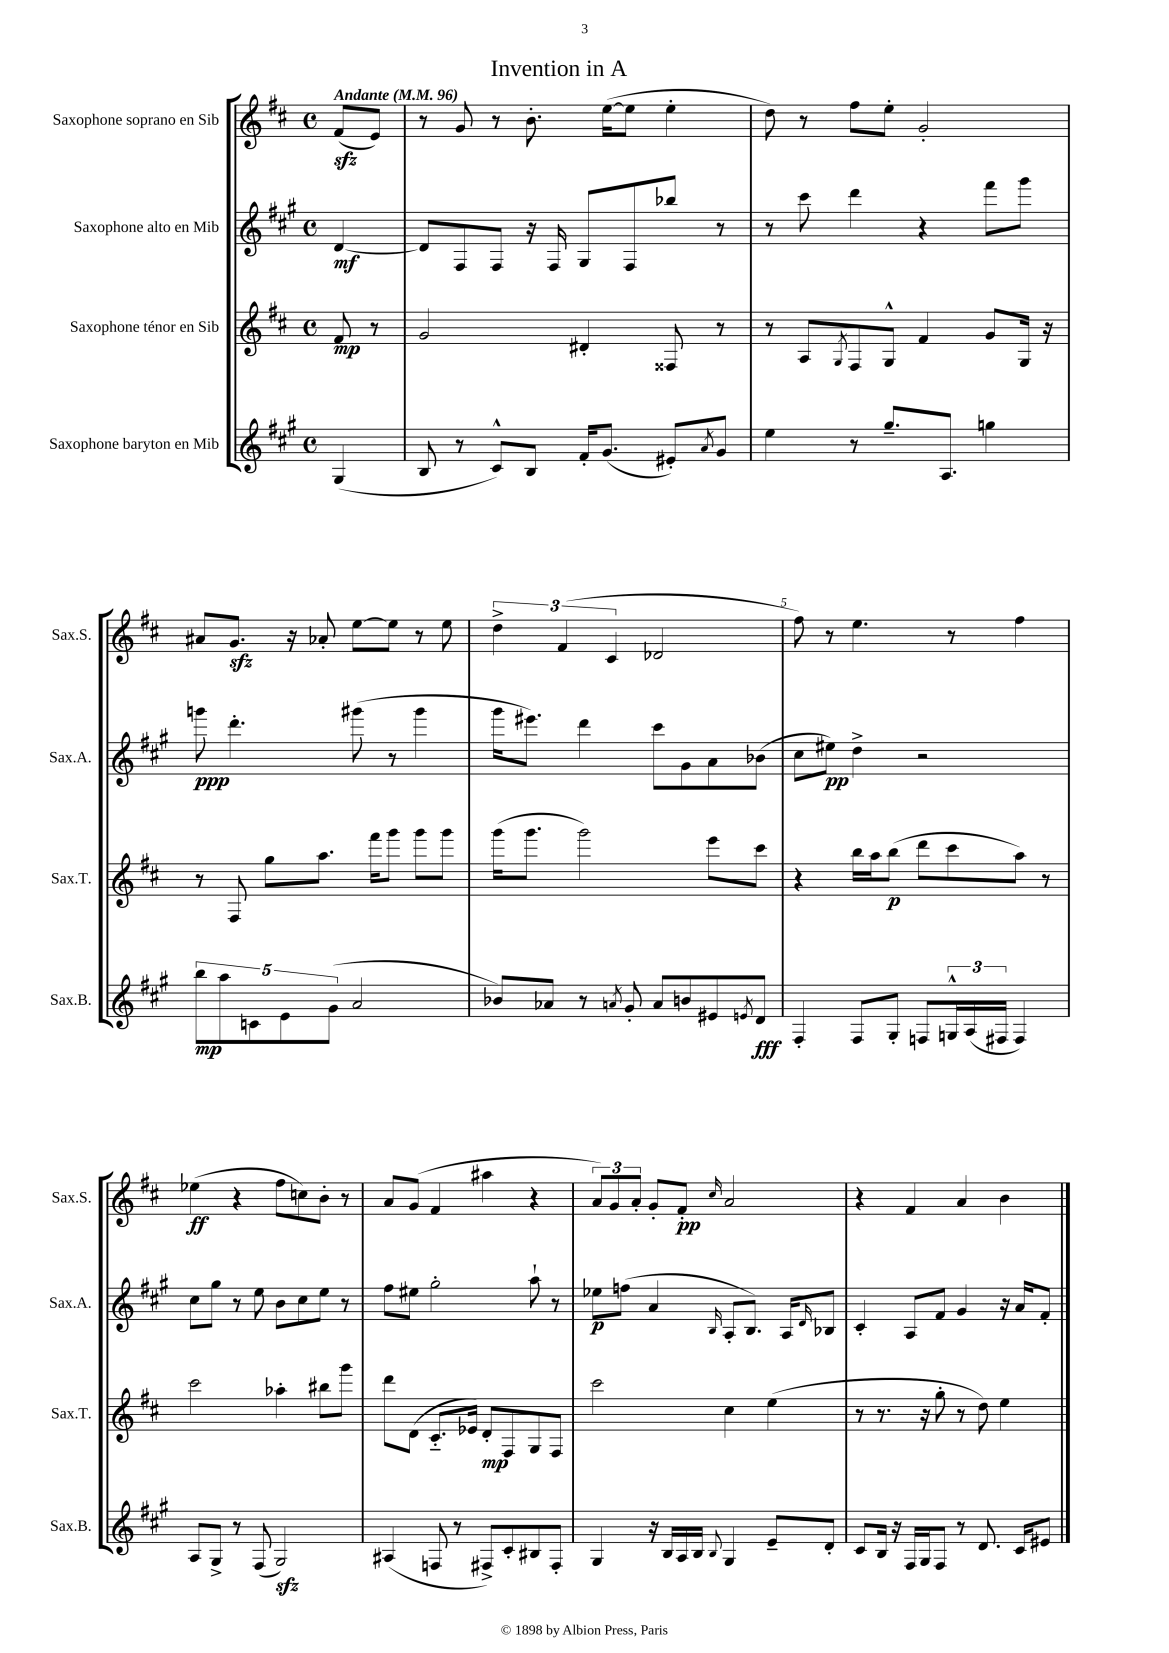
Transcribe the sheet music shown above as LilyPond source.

\header { title = "Invention in A" }
<<
\new StaffGroup <<
\new Staff = "s0" \with { instrumentName = "Saxophone soprano en Sib" shortInstrumentName = "Sax.S." } {
    \clef treble \key d \major \defaultTimeSignature \time 4/4 \partial 4 \tempo "Andante" 4 = 96
    fis'8\sfz( e'8) |
    r8 g'8 r8 b'8.-. e''16~( e''8 e''4-. |
    d''8) r8 fis''8 e''8-. g'2-. |
    ais'8 g'8.\sfz r16 aes'8-. e''8~ e''8 r8 e''8 |
    \tuplet 3/2 { d''4-> fis'4( cis'4 } des'2 |
    fis''8) r8 e''4. r8 fis''4 |
    ees''4\ff( r4 fis''8 c''8) b'8-. r8 |
    a'8 g'8( fis'4 ais''4 r4 |
    \tuplet 3/2 { a'8) g'8 a'8-. } g'8-. fis'8-.\pp \grace { cis''16 } a'2 |
    r4 fis'4 a'4 b'4 \bar "|." |
}
\new Staff = "s1" \with { instrumentName = "Saxophone alto en Mib" shortInstrumentName = "Sax.A." } {
    \clef treble \key a \major \defaultTimeSignature \time 4/4 \partial 4
    d'4~\mf |
    d'8 fis8 fis8 r16 fis16 gis8 fis8 bes''8 r8 |
    r8 cis'''8 d'''4 r4 fis'''8 gis'''8 |
    g'''8\ppp d'''4.-. gis'''8( r8 gis'''4 |
    gis'''16 eis'''8.) d'''4 cis'''8 gis'8 a'8 bes'8( |
    cis''8 eis''8\pp) d''4-> r2 |
    cis''8 gis''8 r8 e''8 b'8 cis''8 e''8 r8 |
    fis''8 eis''8 gis''2-. a''8-! r8 |
    ees''8\p f''8( a'4 \grace { b16 } a8-. b8.) a16 \grace { d'16 } bes8 |
    cis'4-. a8 fis'8 gis'4 r16 a'16 fis'8-. \bar "|." |
}
\new Staff = "s2" \with { instrumentName = "Saxophone ténor en Sib" shortInstrumentName = "Sax.T." } {
    \clef treble \key d \major \defaultTimeSignature \time 4/4 \partial 4
    fis'8\mp r8 |
    g'2 dis'4-. fisis8 r8 |
    r8 a8 \acciaccatura { g8 } fis8 g8-^ fis'4 g'8 g16 r16 |
    r8 fis8 g''8 a''8. fis'''16 g'''8 g'''8 g'''8 |
    g'''16( g'''8. g'''2) e'''8 cis'''8 |
    r4 b''16 a''16 b''8\p( d'''8 cis'''8 a''8) r8 |
    cis'''2 aes''4-. bis''8 g'''8 |
    d'''8 d'8( cis'8.-_ ees'16) d'8-.\mp fis8 g8 fis8 |
    cis'''2 cis''4 e''4( |
    r8 r8. r16 g''8-. r8 d''8) e''4 \bar "|." |
}
\new Staff = "s3" \with { instrumentName = "Saxophone baryton en Mib" shortInstrumentName = "Sax.B." } {
    \clef treble \key a \major \defaultTimeSignature \time 4/4 \partial 4
    gis4( |
    b8 r8 cis'8-^) b8 fis'16-. gis'8.( eis'8-.) \acciaccatura { a'8 } gis'8 |
    e''4 r8 gis''8.-- a8. g''4 |
    \tuplet 5/4 { b''8\mp a''8 c'8 e'8 gis'8( } a'2 |
    bes'8) aes'8 r8 \acciaccatura { a'8 } gis'8-. a'8 b'8 eis'8 \acciaccatura { e'8 } d'8\fff |
    fis4-. fis8 gis8-. f8 \tuplet 3/2 { g16-^ a16( fis16 } fis4) |
    a8 gis8-> r8 fis8( gis2\sfz) |
    ais4( f8 r8 fis8->) cis'8-. bis8 fis8-. |
    gis4 r16 b16 a16 b16 \appoggiatura { b8 } gis4 e'8-- d'8-. |
    cis'8 b16 r16 fis16 gis16 fis8 r8 d'8. cis'16 eis'8 \bar "|." |
}
>>
>>
\layout { \context { \Score \override BarNumber.break-visibility = ##(#f #t #t) barNumberVisibility = #(every-nth-bar-number-visible 5) } }
